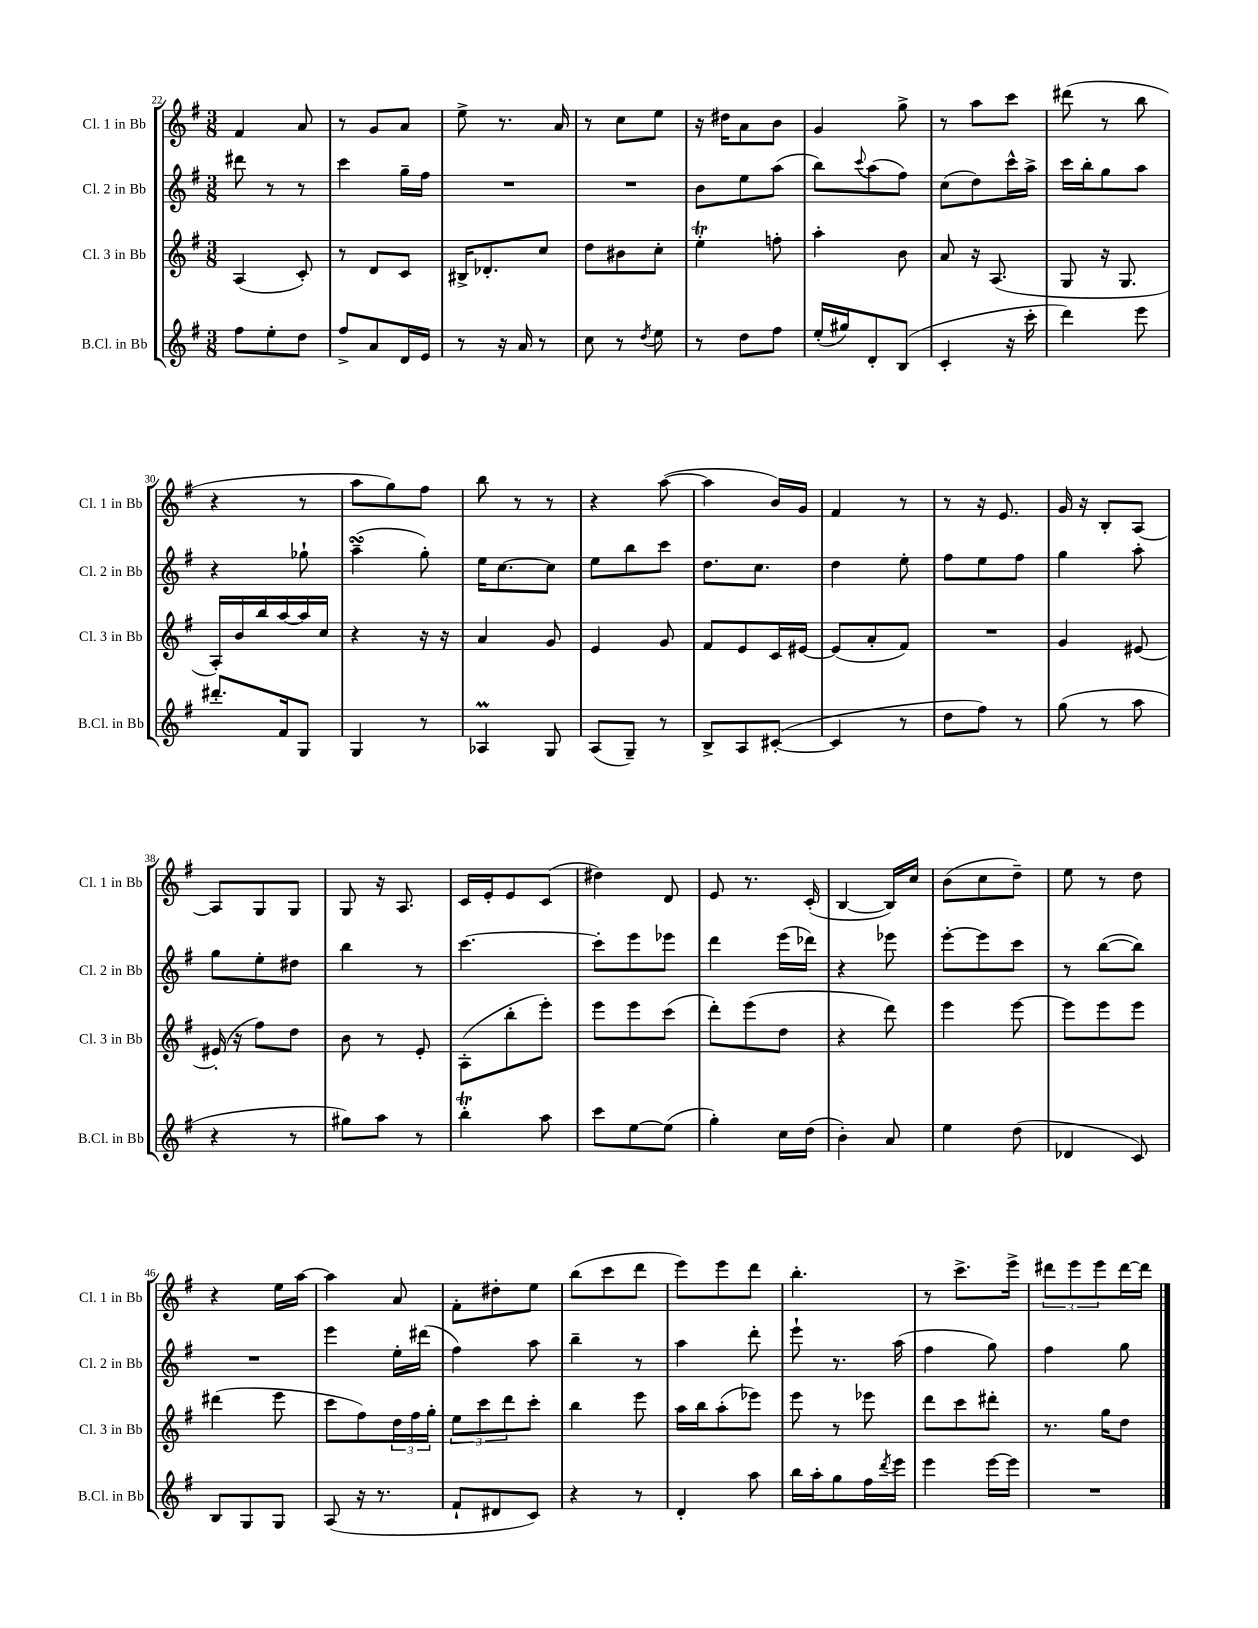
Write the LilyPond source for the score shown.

<<
\new StaffGroup <<
\new Staff = "s0" \with { instrumentName = "Cl. 1 in Bb" shortInstrumentName = "Cl. 1 in Bb" } {
    \clef treble \key g \major \numericTimeSignature \time 3/8
    fis'4 a'8 |
    r8 g'8 a'8 |
    e''8-> r8. a'16 |
    r8 c''8 e''8 |
    r16 dis''16 a'8 b'8 |
    g'4 g''8-> |
    r8 a''8 c'''8 |
    dis'''8( r8 b''8 |
    r4 r8 |
    a''8 g''8) fis''8 |
    b''8 r8 r8 |
    r4 a''8~( |
    a''4 b'16) g'16 |
    fis'4 r8 |
    r8 r16 e'8. |
    g'16 r16 b8-. a8~ |
    a8 g8 g8 |
    g8 r16 a8. |
    c'16 e'16-. e'8 c'8( |
    dis''4) d'8 |
    e'8 r8. c'16-.( |
    b4~ b16) c''16 |
    b'8( c''8 d''8--) |
    e''8 r8 d''8 |
    r4 e''16 a''16~ |
    a''4 a'8 |
    fis'8-. dis''8-. e''8 |
    b''8( c'''8 d'''8 |
    e'''8) e'''8 d'''8 |
    b''4.-. |
    r8 c'''8.-> e'''16-> |
    \tuplet 3/2 { dis'''8 e'''8 e'''8 } dis'''16~ dis'''16 \bar "|." |
}
\new Staff = "s1" \with { instrumentName = "Cl. 2 in Bb" shortInstrumentName = "Cl. 2 in Bb" } {
    \clef treble \key g \major \numericTimeSignature \time 3/8
    dis'''8 r8 r8 |
    c'''4 g''16-- fis''16 |
    R4. |
    R4. |
    b'8 e''8 a''8( |
    b''8) \appoggiatura { c'''8 } a''8( fis''8) |
    c''8( d''8) c'''16-^ a''16-> |
    c'''16 b''16-. g''8 a''8 |
    r4 ges''8-! |
    a''4--\turn( g''8-.) |
    e''16 c''8.~ c''8 |
    e''8 b''8 c'''8 |
    d''8. c''8. |
    d''4 e''8-. |
    fis''8 e''8 fis''8 |
    g''4 a''8-. |
    g''8 e''8-. dis''8 |
    b''4 r8 |
    c'''4.~ |
    c'''8-. e'''8 ees'''8 |
    d'''4 e'''16( des'''16) |
    r4 ees'''8 |
    e'''8~-. e'''8 c'''8 |
    r8 b''8~( b''8) |
    R4. |
    e'''4 e''16-. dis'''16( |
    fis''4) a''8 |
    b''4-- r8 |
    a''4 d'''8-. |
    e'''8-! r8. a''16( |
    fis''4 g''8) |
    fis''4 g''8 \bar "|." |
}
\new Staff = "s2" \with { instrumentName = "Cl. 3 in Bb" shortInstrumentName = "Cl. 3 in Bb" } {
    \clef treble \key g \major \numericTimeSignature \time 3/8
    a4( c'8-.) |
    r8 d'8 c'8 |
    bis16-> des'8.-. c''8 |
    d''8 bis'8 c''8-. |
    e''4-.\trill f''8-. |
    a''4-. b'8 |
    a'8 r16 a8.( |
    g8 r16 g8. |
    a16-.) b'16 b''16 a''16~ a''16 c''16 |
    r4 r16 r16 |
    a'4 g'8 |
    e'4 g'8 |
    fis'8 e'8 c'16 eis'16~ |
    eis'8( a'8-. fis'8) |
    R4. |
    g'4 eis'8~ |
    eis'16-.( r16 fis''8) d''8 |
    b'8 r8 e'8-. |
    a8-.( b''8-. e'''8-.) |
    e'''8 e'''8 c'''8( |
    d'''8-.) e'''8( d''8 |
    r4 d'''8) |
    e'''4 e'''8~ |
    e'''8 e'''8 e'''8 |
    dis'''4( e'''8 |
    c'''8 fis''8) \tuplet 3/2 { d''16 fis''16 g''16-. } |
    \tuplet 3/2 { e''8 c'''8 d'''8 } c'''8-. |
    b''4 e'''8 |
    a''16 b''16 a''8-.( ees'''8) |
    e'''8 r8 ees'''8 |
    d'''8 c'''8 dis'''8-. |
    r8. g''16 d''8 \bar "|." |
}
\new Staff = "s3" \with { instrumentName = "B.Cl. in Bb" shortInstrumentName = "B.Cl. in Bb" } {
    \clef treble \key g \major \numericTimeSignature \time 3/8
    fis''8 e''8-. d''8 |
    fis''8-> a'8 d'16 e'16 |
    r8 r16 a'16 r8 |
    c''8 r8 \acciaccatura { d''8 } e''8 |
    r8 d''8 fis''8 |
    e''16-.( gis''16) d'8-. b8( |
    c'4-. r16 c'''16-. |
    d'''4) e'''8 |
    dis'''8.-. fis'16 g8 |
    g4 r8 |
    aes4\prall g8 |
    a8( g8--) r8 |
    b8-> a8 cis'8~-.( |
    cis'4 r8 |
    d''8 fis''8) r8 |
    g''8( r8 a''8 |
    r4 r8 |
    gis''8) a''8 r8 |
    b''4-.\trill a''8 |
    c'''8 e''8~ e''8( |
    g''4-.) c''16 d''16( |
    b'4-.) a'8 |
    e''4 d''8( |
    des'4 c'8) |
    b8 g8 g8 |
    a8( r16 r8. |
    fis'8-! dis'8 c'8) |
    r4 r8 |
    d'4-. a''8 |
    b''16 a''16-. g''8 fis''16 \acciaccatura { d'''8 } e'''16 |
    e'''4 e'''16~ e'''16 |
    R4. \bar "|." |
}
>>
>>
\layout { \context { \Score currentBarNumber = #22 } }
